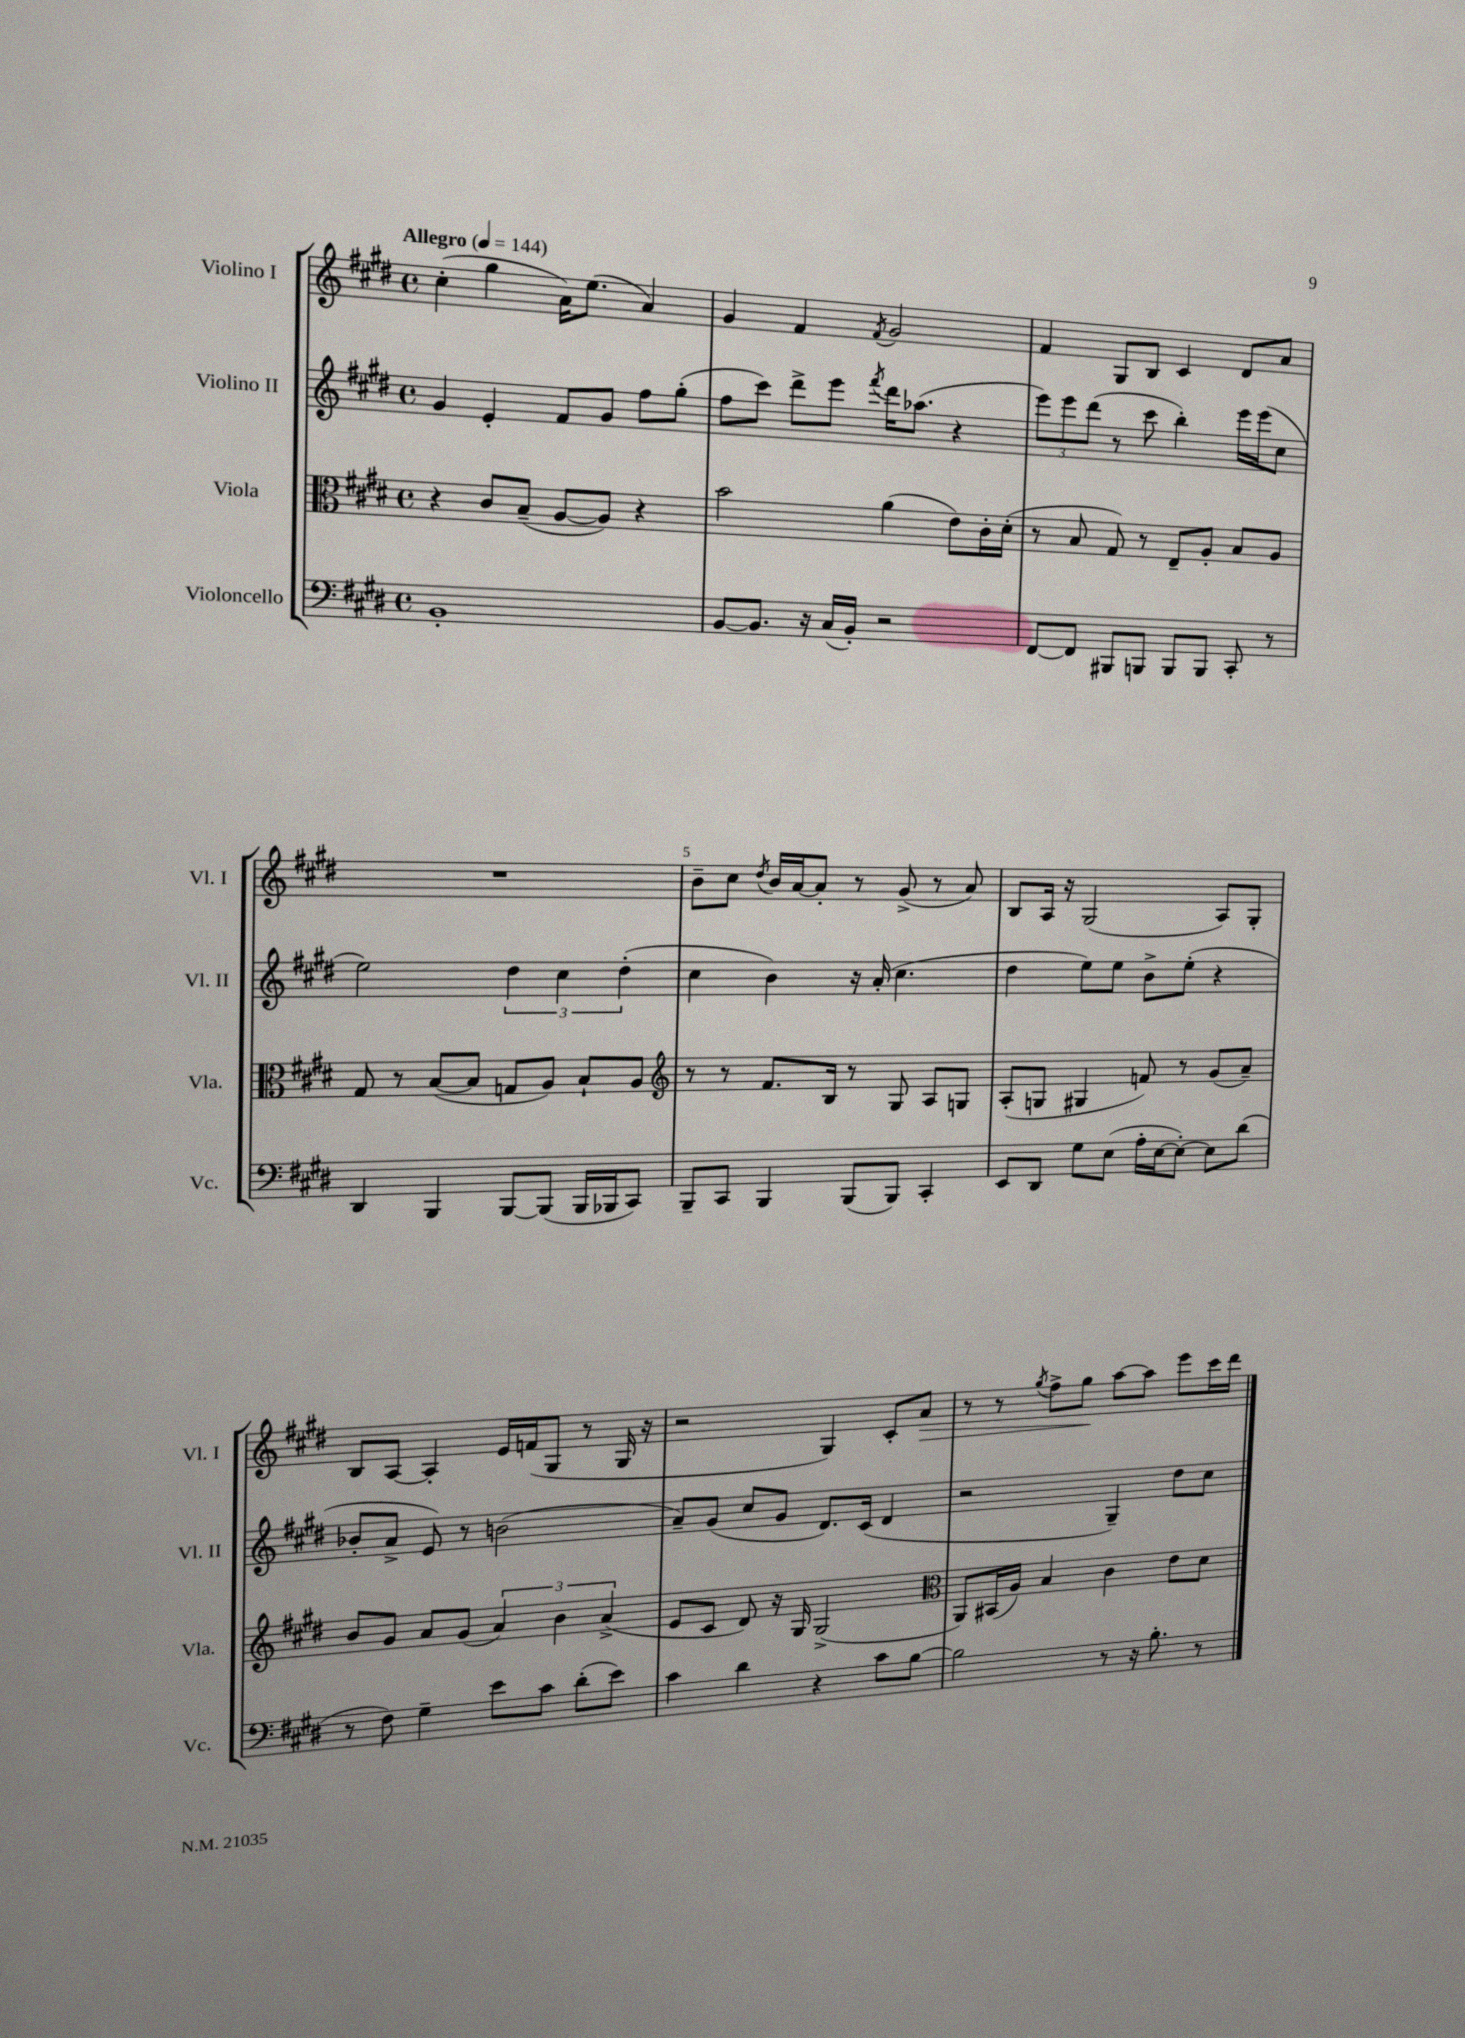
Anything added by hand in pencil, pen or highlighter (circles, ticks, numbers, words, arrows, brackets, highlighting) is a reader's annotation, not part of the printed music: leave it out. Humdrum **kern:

**kern	**kern	**kern	**kern	**dynam
*part4	*part3	*part2	*part1	*part1
*staff4	*staff3	*staff2	*staff1	*staff1
*I"Violoncello	*I"Viola	*I"Violino II	*I"Violino I	*
*I'Vc.	*I'Vla.	*I'Vl. II	*I'Vl. I	*
*clefF4	*clefC3	*clefG2	*clefG2	*
*k[f#c#g#d#]	*k[f#c#g#d#]	*k[f#c#g#d#]	*k[f#c#g#d#]	*
*M4/4	*M4/4	*M4/4	*M4/4	*
*met(c)	*met(c)	*met(c)	*met(c)	*
*MM144	*MM144	*MM144	*MM144	*
=1	=1	=1	=1	=1
!	!	!	!LO:TX:a:B:t=Allegro	!
1BB'	4r	4g#/	(4cc#'\	.
.	8c#/L	4e'/	4gg#\	.
.	(8B~/J	.	.	.
.	[8A/L	8f#/L	16a\KL)	.
.	.	.	(8.ee\J	.
.	8A/J])	8g#/J	.	.
.	4r	8ff#\L	4a/)	.
.	.	(8gg#'\J	.	.
=2	=2	=2	=2	=2
[8BB/L	2b\	8ff#\L	4g#/	.
8.BB/J]	.	8ccc#\J)	.	.
.	.	8ddd#^\L	4f#/	.
16r	.	.	.	.
(16C#/LL	.	8eee\J	.	.
16BB'/JJ)	.	.	.	.
.	.	8qfff#/	8qf#/	.
2r	(4a\	16ddd#\KL	2g#/	.
.	.	(8.aa-X\J	.	.
.	8e\L)	4r	.	.
.	16c#'\L	.	.	.
.	(16d#'\JJ	.	.	.
=3	=3	=3	=3	=3
[8FF#/L	8r	12eee\L)	4f#/	.
.	.	12eee\	.	.
8FF#/J]	8B/	.	.	.
.	.	(12ddd#\J	.	.
8BBB#X/L	8G#/)	8r	8G#/L	.
8BBBn/J	8r	8ccc#\	8B/J	.
8BBB/L	8E~/L	4bb'\)	4c#/	.
8BBB/J	8A'/J	.	.	.
8CC#'/	8B/L	16eee\LL	8d#/L	.
.	.	(16eee\J	.	.
8r	8A/J	8cc#\J	8a/J	.
!!LO:LB:g=z
=4	=4	=4	=4	=4
4DD#/	8G#/	2ee\)	1r	.
.	8r	.	.	.
4BBB/	([8B/L	.	.	.
.	8B/J]	.	.	.
[8BBB/L	8Gn/L	6dd#\	.	.
(8BBB/J]	8A/J)	.	.	.
.	.	6cc#\	.	.
16BBB/LL	8B`/L	.	.	.
16BBB-X/J	.	.	.	.
.	.	(6dd#'\	.	.
8CC#/J)	8A/J	.	.	.
=5	=5	=5	=5	=5
*	*clefG2	*	*	*
8BBB~/L	8r	4cc#\	8b~\L	.
8CC#/J	8r	.	8cc#\J	.
.	.	.	8qdd#/	.
4BBB/	8.f#/L	4b\)	16b/LL	.
.	.	.	[16a/J	.
.	.	.	8a'/J]	.
.	16B/Jk	.	.	.
(8BBB/L	8r	16r	8r	.
.	.	(16a'/	.	.
8BBB/J)	8G#/	4.cc#\	(8g#^/	.
4CC#'/	8A/L	.	8r	.
.	8Gn/J	.	8a/)	.
=6	=6	=6	=6	=6
8EE/L	(8A'/L	4dd#\	8B/L	.
8DD#/J	8Gn/J	.	16A/Jk	.
.	.	.	16r	.
8G#\L	4G#X/	8ee\L)	(2G#/	.
(8E\J	.	8ee\J	.	.
16A'\LL	8fn/)	8b^\L	.	.
[16E\J	.	.	.	.
8E'\J_)	8r	(8ee'\J	.	.
8E\L]	(8g#/L	4r	8A/L)	.
(8d#\J	8a~/J)	.	8G#'/J	.
!!LO:LB:g=z
=7	=7	=7	=7	=7
8r	8b/L	8b-X'/L	8B/L	.
8F#\)	8g#/J	8a^/J	[8A/J	.
4G#~\	8a/L	8e/)	4A'/]	.
.	(8g#/J	8r	.	.
8e\L	6a/)	(2bn\	16e/LL	.
.	.	.	(16fn/J	.
8c#\J	.	.	8G#/J	.
.	6b\	.	.	.
(8d#'\L	.	.	8r	.
.	(6a^/	.	.	.
8e\J)	.	.	16G#/	.
.	.	.	16r	.
=8	=8	=8	=8	=8
4c#\	8e/L	8a~/L)	2r	.
.	8c#/J	(8g#/J	.	.
4d#\	8d#/)	8cc#/L	.	.
.	16r	8g#/J	.	.
.	16G#/	.	.	.
4r	(2G#^/	8.d#/L)	4G#/)	.
.	.	(16c#/Jk	.	.
8c#\L	.	4d#/	8c#'/L	.
!	!	!	!	!LO:HP:b
[8B\J	.	.	8a/J	>
=9	=9	=9	=9	=9
*	*clefC3	*	*	*
2B\]	8AA/L)	2r	8r	.
.	(16BB#X/L	.	8r	.
.	16A/JJ)	.	.	.
.	.	.	8qgg#/	.
.	4B/	.	8ff#^\L	.
.	.	.	8gg#\J	.
8r	4c#\	4G#~/)	[8aa\L	]
16r	.	.	8aa\J]	.
8.B'\	.	.	.	.
.	8e\L	8dd#\L	8eee\L	.
8r	8d#\J	8cc#\J	16ccc#\L	.
.	.	.	16ddd#\JJ	.
==	==	==	==	==
*-	*-	*-	*-	*-
